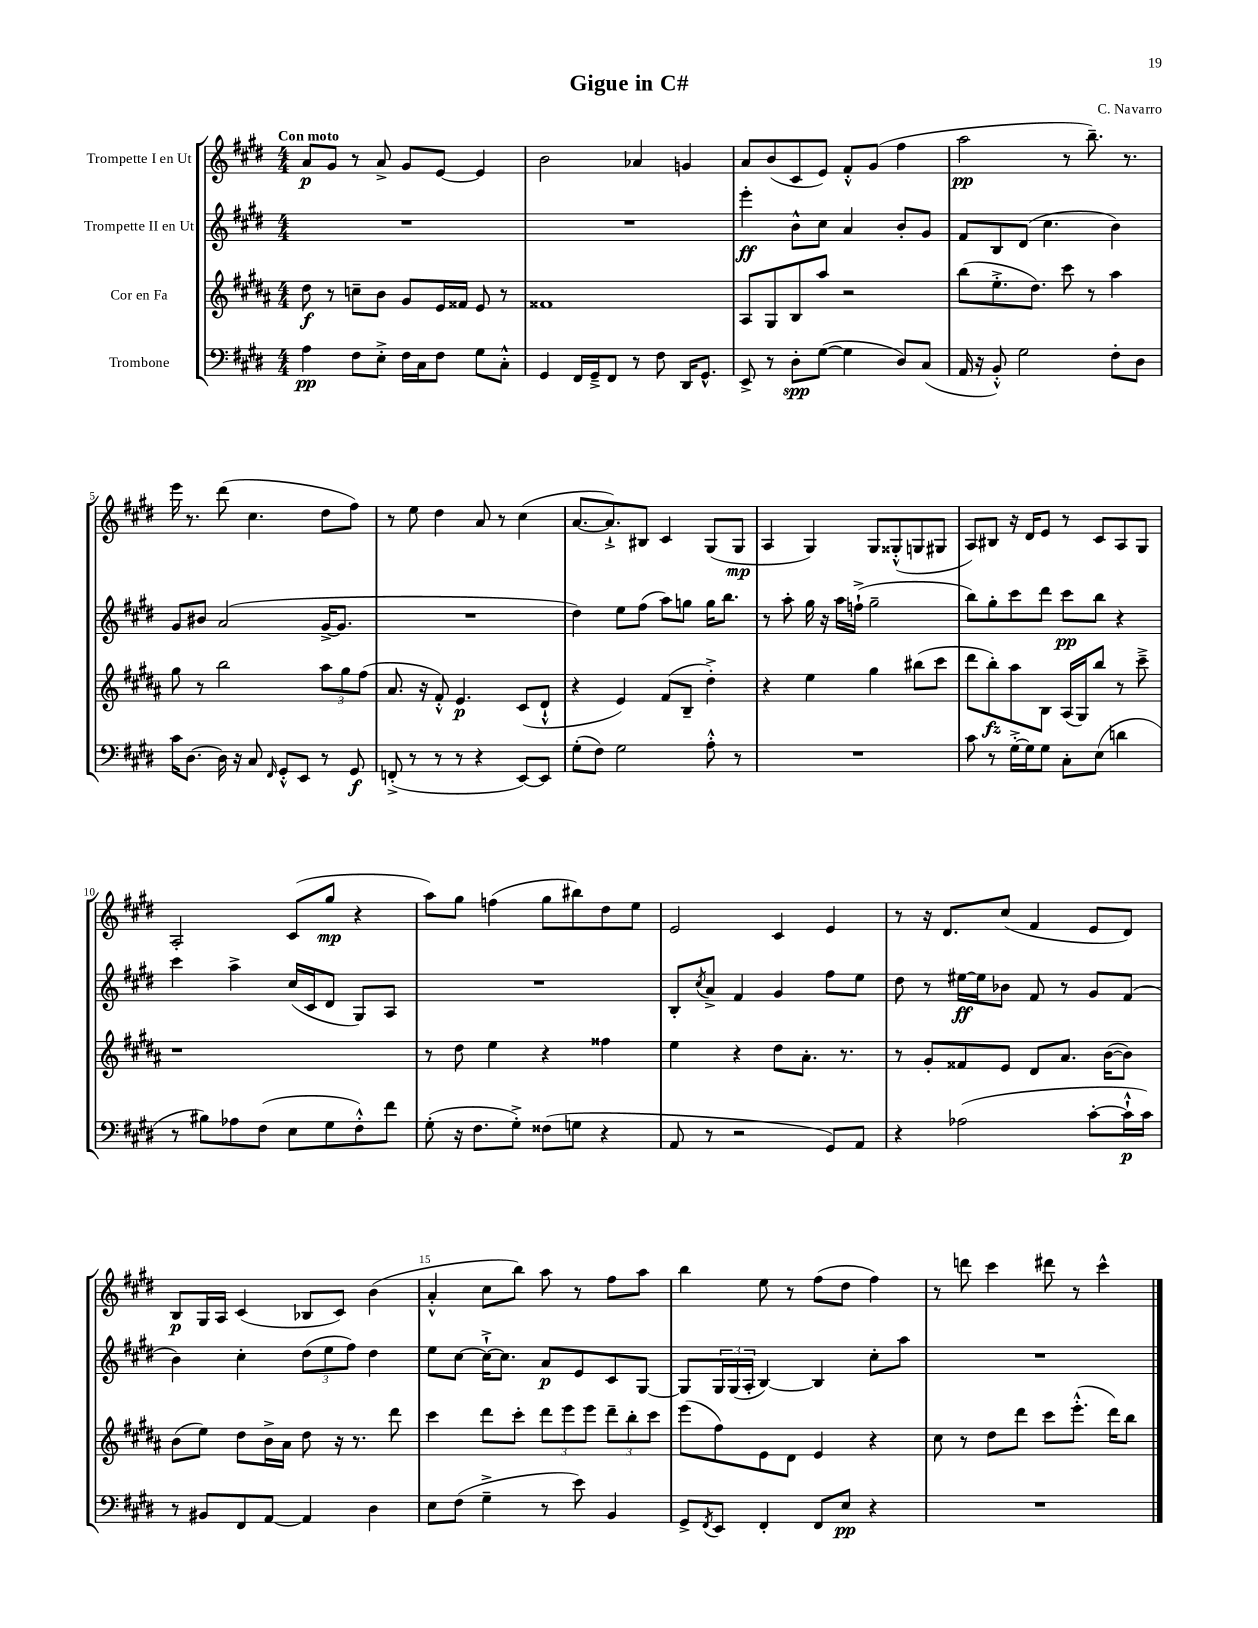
\header { title = "Gigue in C#" composer = "C. Navarro" }
<<
\new StaffGroup <<
\new Staff = "s0" \with { instrumentName = "Trompette I en Ut" } {
    \clef treble \key e \major \numericTimeSignature \time 4/4 \tempo "Con moto"
    a'8\p gis'8 r8 a'8-> gis'8 e'8~ e'4 |
    b'2 aes'4 g'4 |
    a'8 b'8( cis'8 e'8) fis'8-.-^ gis'8( fis''4 |
    a''2\pp r8 b''8.--) r8. |
    e'''16 r8. dis'''8( cis''4. dis''8 fis''8) |
    r8 e''8 dis''4 a'8 r8 cis''4( |
    a'8.~ a'8.-!->) bis8 cis'4 gis8( gis8\mp |
    a4 gis4) gis8 gisis8-.-^( g8 gis8 |
    a8) bis8 r16 dis'16 e'8 r8 cis'8 a8 gis8 |
    a2-. cis'8( gis''8\mp r4 |
    a''8) gis''8 f''4( gis''8 bis''8) dis''8 e''8 |
    e'2 cis'4 e'4 |
    r8 r16 dis'8. cis''8( fis'4 e'8 dis'8) |
    b8\p gis16 a16 cis'4( bes8 cis'8) b'4( |
    a'4-.-^ cis''8 b''8) a''8 r8 fis''8 a''8 |
    b''4 e''8 r8 fis''8( dis''8 fis''4) |
    r8 d'''8 cis'''4 dis'''8 r8 cis'''4-^ \bar "|." |
}
\new Staff = "s1" \with { instrumentName = "Trompette II en Ut" } {
    \clef treble \key e \major \numericTimeSignature \time 4/4
    R1 |
    R1 |
    e'''4-.\ff b'8-^ cis''8 a'4 b'8-. gis'8 |
    fis'8 b8 dis'8( cis''4. b'4) |
    gis'8 bis'8 a'2( gis'16~-> gis'8. |
    R1 |
    dis''4) e''8 fis''8( a''8) g''8 g''16 b''8. |
    r8 a''8-. gis''16 r16 a''16 f''16-!->( gis''2-- |
    b''8) gis''8-. cis'''8 dis'''8 cis'''8\pp b''8 r4 |
    cis'''4 a''4-> cis''16( cis'16 dis'8 gis8) a8 |
    R1 |
    b8-. \acciaccatura { cis''8 } a'8-> fis'4 gis'4 fis''8 e''8 |
    dis''8 r8 eis''16~\ff eis''16 bes'8 fis'8 r8 gis'8 fis'8( |
    b'4) cis''4-. \tuplet 3/2 { dis''8( e''8 fis''8) } dis''4 |
    e''8 cis''8~ cis''16~-!-> cis''8. a'8\p e'8 cis'8 gis8~ |
    gis8 \tuplet 3/2 { gis16 gis16( a16-. } b4~) b4 cis''8-. a''8 |
    R1 \bar "|." |
}
\new Staff = "s2" \with { instrumentName = "Cor en Fa" } {
    \clef treble \key b \major \numericTimeSignature \time 4/4
    dis''8\f r8 c''8-- b'8 gis'8 e'16 fisis'16 e'8 r8 |
    fisis'1 |
    ais8 gis8 b8 ais''8 r2 |
    b''8( e''8.-.-> dis''8.) cis'''8 r8 ais''4 |
    gis''8 r8 b''2 \tuplet 3/2 { ais''8 gis''8 fis''8( } |
    ais'8. r16 fis'8-.-^) e'4.\p cis'8( dis'8-!-^ |
    r4 e'4) fis'8( b8-- dis''4-.->) |
    r4 e''4 gis''4 bis''8( cis'''8 |
    dis'''8 b''8-.\fz) ais''8 b8 ais16( gis16) b''8 r8 cis'''8---> |
    r1 |
    r8 dis''8 e''4 r4 fisis''4 |
    e''4 r4 dis''8 ais'8.-. r8. |
    r8 gis'8-. fisis'8 e'8 dis'8 ais'8. b'16~( b'8) |
    b'8( e''8) dis''8 b'16-> ais'16 dis''8 r16 r8. dis'''8 |
    cis'''4 dis'''8 cis'''8-. \tuplet 3/2 { dis'''8 e'''8 e'''8 } \tuplet 3/2 { dis'''8-- b''8-. cis'''8 } |
    e'''8( fis''8) e'8 dis'8 e'4 r4 |
    cis''8 r8 dis''8 dis'''8 cis'''8 e'''8.-.-^( dis'''16) b''8 \bar "|." |
}
\new Staff = "s3" \with { instrumentName = "Trombone" } {
    \clef bass \key e \major \numericTimeSignature \time 4/4
    a4\pp fis8 e8-.-> fis16 cis16 fis8 gis8 cis8-.-^ |
    gis,4 fis,16 gis,16---> fis,8 r8 fis8 dis,16 gis,8.-^ |
    e,8-> r8 dis8-.\spp gis8~( gis4 dis8) cis8( |
    a,16 r16 b,8-.-^) gis2 fis8-. dis8 |
    cis'16 dis8.~ dis16 r16 cis8 \grace { fis,16 } gis,8-.-^ e,8 r8 gis,8\f |
    f,8-.->( r8 r8 r8 r4 e,8~) e,8 |
    gis8-.( fis8) gis2 a8-.-^ r8 |
    R1 |
    cis'8 r8 gis16~-.-> gis16 gis8 cis8-. e8( d'4 |
    r8 bis8) aes8 fis8( e8 gis8 fis8-.-^) fis'8 |
    gis8-.( r16 fis8. gis8-.->) fisis8( g8 r4 |
    a,8 r8 r2 gis,8) a,8 |
    r4 aes2( cis'8~-. cis'16-!-^\p cis'16) |
    r8 bis,8 fis,8 a,8~ a,4 dis4 |
    e8 fis8( gis4---> r8 e'8) b,4 |
    gis,8-> \acciaccatura { fis,8 } e,8 fis,4-. fis,8 e8\pp r4 |
    R1 \bar "|." |
}
>>
>>
\layout { \context { \Score \override BarNumber.break-visibility = ##(#f #t #t) barNumberVisibility = #(every-nth-bar-number-visible 5) } }
